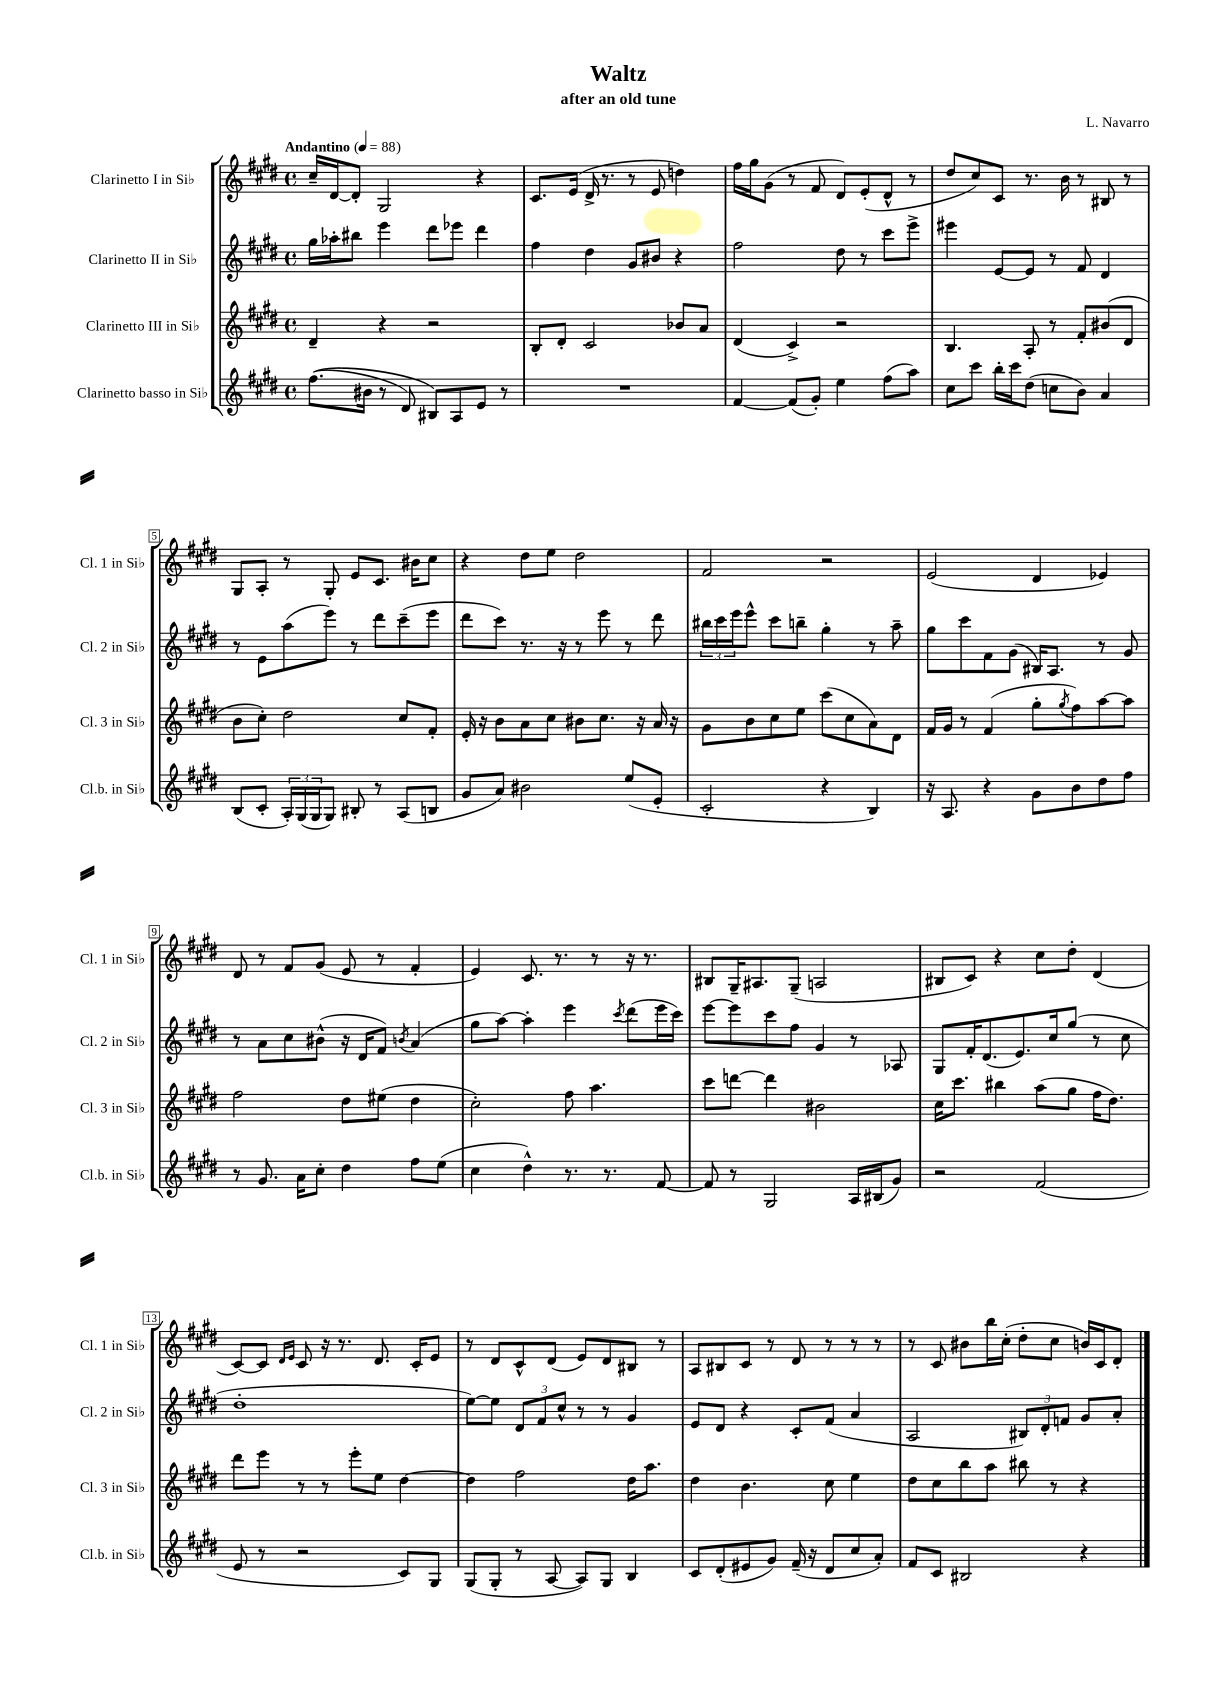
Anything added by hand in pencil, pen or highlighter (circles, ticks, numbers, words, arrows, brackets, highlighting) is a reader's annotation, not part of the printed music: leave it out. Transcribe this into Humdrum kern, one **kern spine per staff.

**kern	**kern	**kern	**kern
*staff4	*staff3	*staff2	*staff1
*clefG2	*clefG2	*clefG2	*clefG2
*k[f#c#g#d#]	*k[f#c#g#d#]	*k[f#c#g#d#]	*k[f#c#g#d#]
*M4/4	*M4/4	*M4/4	*M4/4
*met(c)	*met(c)	*met(c)	*met(c)
*MM88	*MM88	*MM88	*MM88
&((8.ff#	4d#~	16gg#	16cc#~
.	.	16aa-'	[16d#
.	.	8bb#	8d#']
16b#	.	.	.
8r	4r	4eee	2G#
8d#)	.	.	.
8B#&)	2r	8ddd#	.
8A	.	8eee-	.
8e	.	4ddd#	4r
8r	.	.	.
=	=	=	=
1r	8B'	4ff#	8.c#
.	8d#'	.	.
.	.	.	(16e
.	2c#	4dd#	16d#^
.	.	.	8.r
.	.	8g#	8r
.	.	8b#	8e
.	8b-	4r	4dd)
.	8a	.	.
=	=	=	=
[4f#	(4d#	2ff#	16ff#
.	.	.	16gg#
.	.	.	(8g#
(8f#]	4c#^)	.	8r
8g#')	.	.	8f#
4ee	2r	8dd#	8d#)
.	.	8r	(8e'
(8ff#	.	8ccc#	8d#^^
8aa)	.	8eee^	8r
=	=	=	=
8cc#	4.B	4eee#	8dd#
8ccc#	.	.	8cc#)
16bb'	.	[8e	8c#
16ccc#	.	.	.
(8dd#	8A'	8e]	8.r
8cc	8r	8r	.
.	.	.	16b
8b)	8f#'	8f#	8r
4a	(8b#	4d#	8B#
.	8d#	.	8r
=	=	=	=
(8B	8b	8r	8G#
8c#'	8cc#')	8e	8A'
24A')	2dd#	(8aa	8r
(24G#	.	.	.
24G#	.	.	.
8G#)	.	8eee)	8G#'
8B#'	.	8r	8e
8r	.	8ddd#	8.c#
(8A	8cc#	(8ccc#~	.
.	.	.	16b#
8B	8f#'	8eee	8cc#
=	=	=	=
8g#	16e'	8ddd#	4r
.	16r	.	.
8a)	8b	8ccc#)	.
2b#	8a	8.r	8dd#
.	8cc#	.	8ee
.	.	16r	.
.	8b#	8r	2dd#
.	8.cc#	8eee	.
(8ee	.	8r	.
.	16r	.	.
8e'	16a	8ddd#	.
.	16r	.	.
=	=	=	=
2c#'	8g#	24bb#	2f#
.	.	24ccc#	.
.	.	24eee	.
.	8b	8eee^^	.
.	8cc#	8ccc#	.
.	8ee	8bb~	.
4r	(8ccc#	4gg#'	2r
.	8cc#	.	.
4B)	8a)	8r	.
.	8d#	8aa~	.
=	=	=	=
16r	16f#	8gg#	(2e
8.A	16g#	.	.
.	8r	8ccc#	.
4r	(4f#	8f#	.
.	.	(8g#	.
8g#	8gg#'	16B#)	4d#
.	.	8.A	.
.	8qgg#	.	.
8b	8ff#)	.	.
8dd#	[8aa	8r	4e-)
8ff#	8aa]	8g#	.
=	=	=	=
8r	2ff#	8r	8d#
8.g#	.	8a	8r
.	.	8cc#	8f#
16a	.	.	.
8cc#'	.	(8b#^^	(8g#
4dd#	8dd#	16r	8e
.	.	16d#	.
.	(8ee#	8f#)	8r
.	.	8qb	.
8ff#	4dd#	(4a	4f#'
(8ee	.	.	.
=	=	=	=
4cc#	2cc#')	8gg#	4e)
.	.	[8aa)	.
4dd#^^)	.	4aa']	8.c#
.	.	.	8.r
8.r	8ff#	4eee	.
.	4.aa	.	8r
8.r	.	.	.
.	.	8qccc#	.
.	.	(8ddd#	16r
.	.	.	8.r
[8f#	.	16eee	.
.	.	16ccc#)	.
=	=	=	=
8f#]	8ccc#	[8eee	8B#
8r	[8ddd	8eee]	16G#~
.	.	.	8.A#
2G#	4ddd]	8ccc#	.
.	.	8ff#	(8G#~
.	2b#	4g#	2A
16A	.	8r	.
(16B#	.	.	.
8g#)	.	8A-	.
=	=	=	=
2r	16cc#	8G#	8B#
.	8.ccc#	.	.
.	.	16f#'	8c#)
.	.	(8.d#	.
.	4bb#	.	4r
.	.	8.e)	.
(2f#	(8aa	.	8cc#
.	.	16cc#	.
.	8gg#	(8gg#	8dd#'
.	16ff#	8r	(4d#
.	8.dd#)	.	.
.	.	8cc#	.
=	=	=	=
8e	8ddd#	1dd#'	[8c#)
8r	8eee	.	8c#]
.	.	.	16qqd#
.	.	.	16qqe
2r	8r	.	8c#
.	8r	.	16r
.	.	.	8.r
.	8eee'	.	.
.	8ee	.	8.d#
8c#)	[4dd#	.	.
.	.	.	16c#'
8G#	.	.	8e
=	=	=	=
(8G#	4dd#]	[8ee)	8r
8G#'	.	8ee]	8d#
8r	2ff#	12d#	8c#^^
.	.	12f#	.
[8A	.	.	(8d#
.	.	12cc#^^	.
8A])	.	8r	8e)
8G#	.	8r	8d#
4B	16dd#	4g#	8B#
.	8.aa	.	.
.	.	.	8r
=	=	=	=
8c#	4dd#	8e	8A
(8d#'	.	8d#	8B#
8e#	4.b	4r	8c#
8g#)	.	.	8r
(16f#~	.	8c#'	8d#
16r	.	.	.
8d#	8cc#	(8f#	8r
8cc#	4ee	4a	8r
8a')	.	.	8r
=	=	=	=
8f#	8dd#	2A	8r
8c#	8cc#	.	8c#
2B#	8bb	.	8b#
.	8aa	.	16bb
.	.	.	(16cc#'
.	8bb#	12B#)	8dd#'
.	.	12d#'	.
.	8r	.	8cc#
.	.	12f	.
4r	4r	8g#	16b)
.	.	.	16c#
.	.	8a'	8d#'
==	==	==	==
*-	*-	*-	*-
